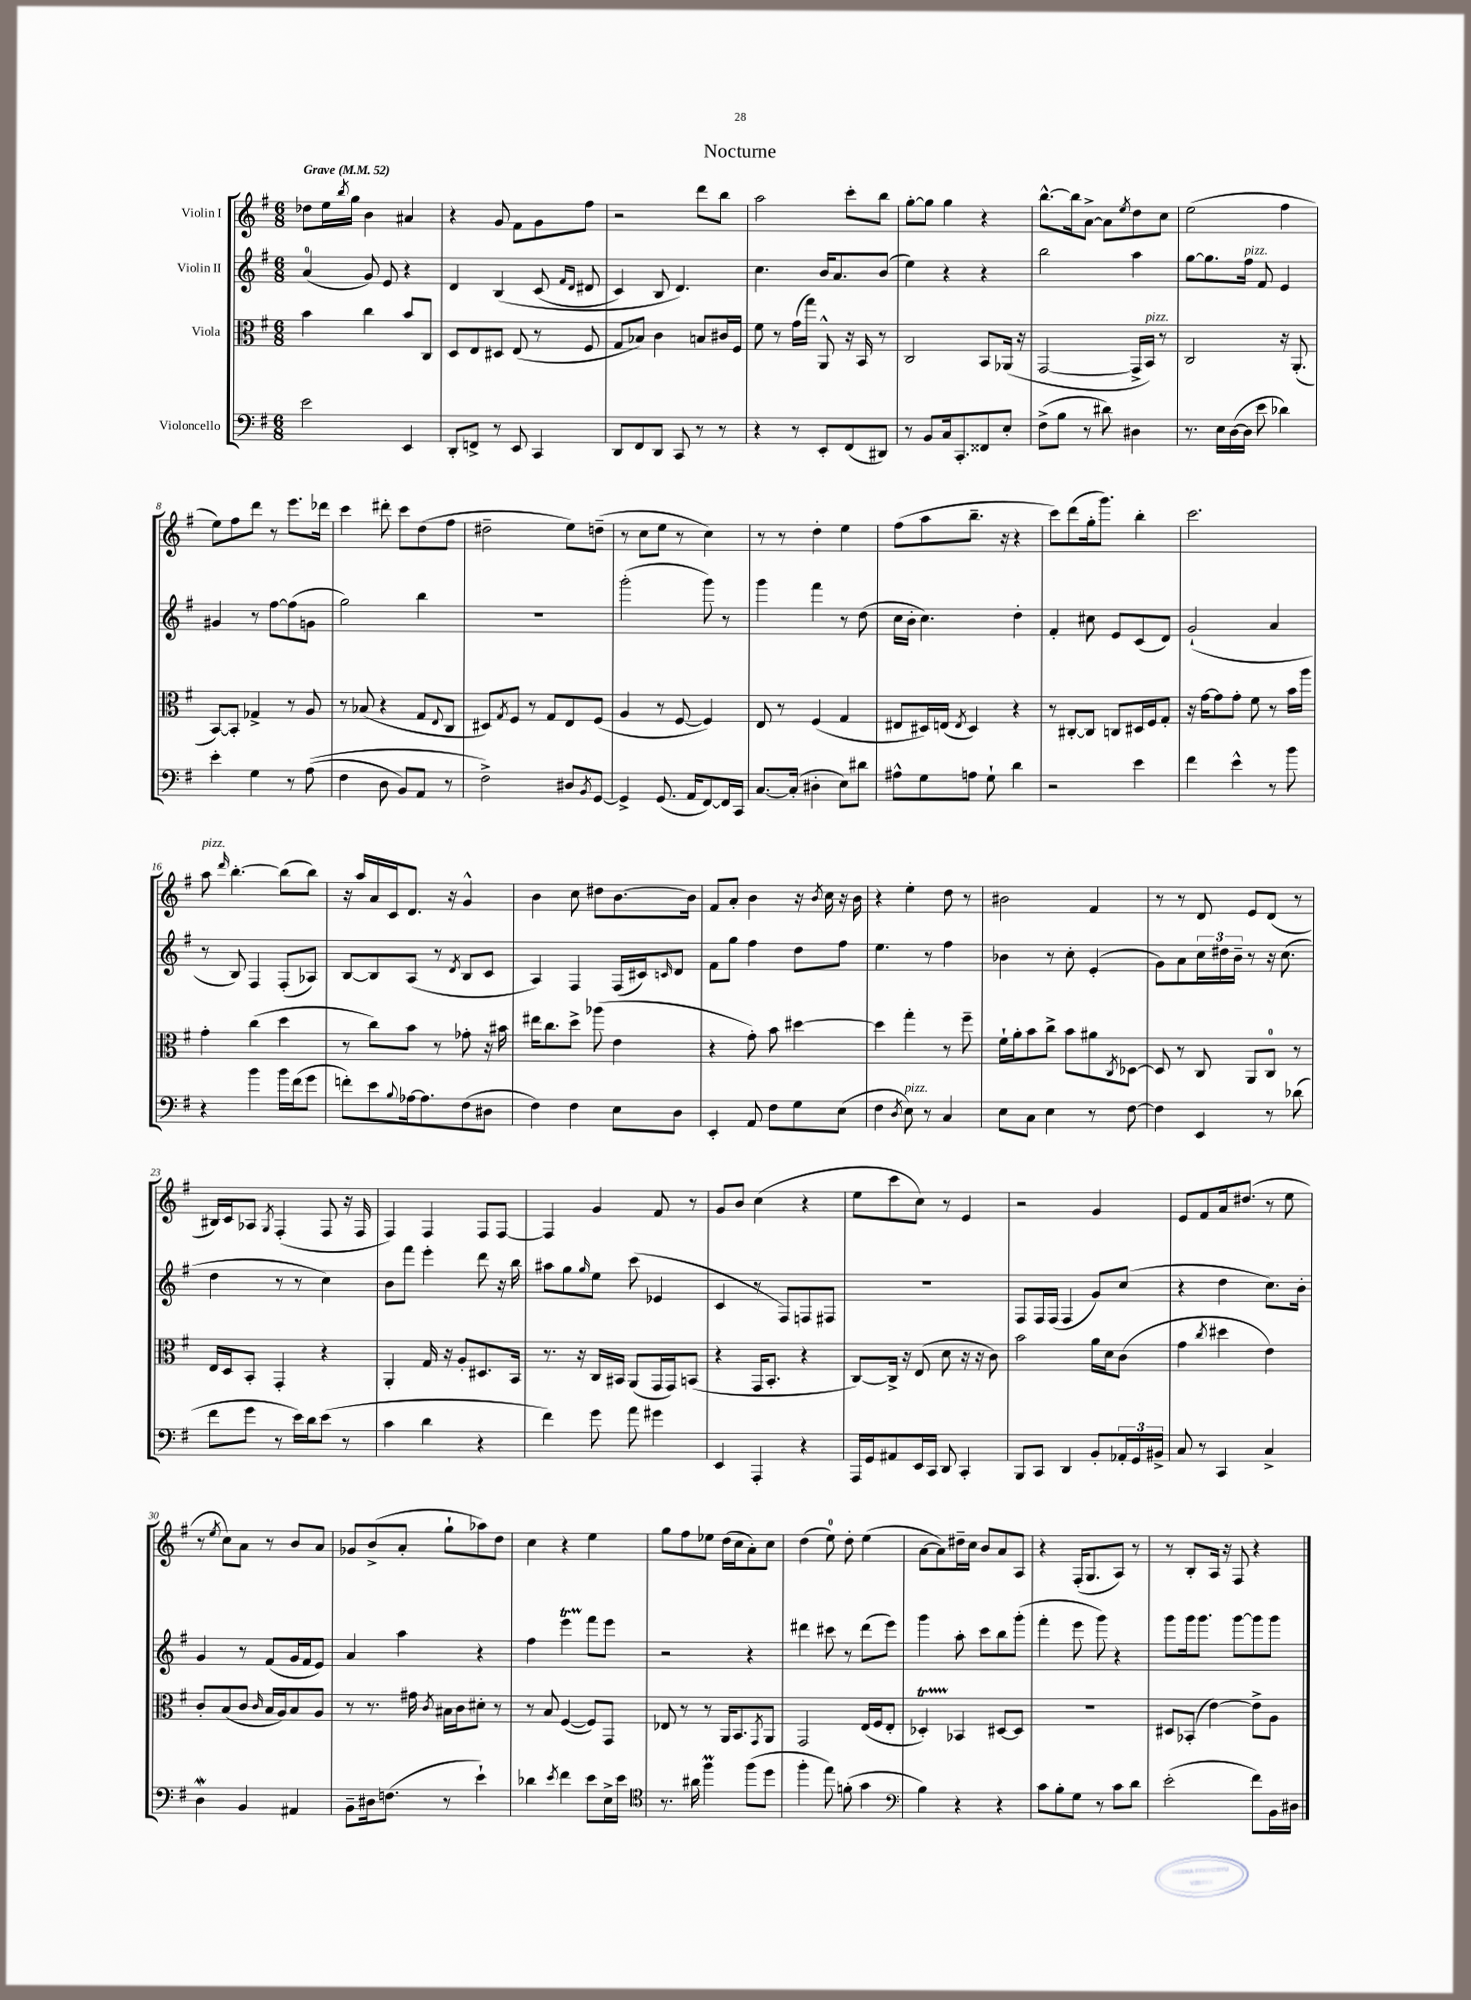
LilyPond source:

\header { title = "Nocturne" }
<<
\new StaffGroup <<
\new Staff = "s0" \with { instrumentName = "Violin I" } {
    \clef treble \key g \major \numericTimeSignature \time 6/8 \tempo "Grave" 4 = 52
    des''8 e''16 \acciaccatura { b''8 } g''16 b'4 ais'4 |
    r4 g'8 fis'8 g'8 fis''8 |
    r2 d'''8 b''8 |
    a''2 c'''8-. b''8 |
    g''8~-. g''8 g''4 r4 |
    b''8.~-^ b''16 a'8~-> a'8 \acciaccatura { e''8 } d''8 c''8 |
    e''2( fis''4 |
    e''8) fis''8 d'''8 r8 e'''8. des'''16 |
    c'''4 dis'''8-. c'''8 d''8( fis''8 |
    dis''2-- e''8) d''8--( |
    r8 c''8 e''8 r8 c''4) |
    r8 r8 d''4-. e''4 |
    fis''8( a''8 b''8.-- r16 r4 |
    c'''8) d'''8( g''16-. g'''8.) b''4-. |
    c'''2. |
    a''8^\markup { \italic "pizz." } \grace { d'''16 } b''4.~-. b''8( b''8) |
    r16 a''16 a'16 c'16 d'8. r16 g'4-^ |
    b'4 c''8 dis''8 b'8.~ b'16 |
    fis'8 a'8-. b'4 r16 \acciaccatura { b'8 } c''16 r16 b'16 |
    r4 e''4-. d''8 r8 |
    bis'2 fis'4 |
    r8 r8 d'8 e'8 d'8( r8 |
    bis16) c'16 aes8 \acciaccatura { g8 } fis4-.( fis8 r16 fis16 |
    fis4) fis4 fis8 fis8~ |
    fis4 g'4 fis'8 r8 |
    g'8 b'8 c''4( r4 |
    e''8 c'''8 c''8) r8 e'4 |
    r2 g'4 |
    e'8 fis'8 a'16 dis''8.( r8 e''8 |
    r8 \acciaccatura { e''8 } c''8) a'8 r8 b'8 a'8 |
    ges'8 b'8->( a'8-. g''8-! aes''8) d''8 |
    c''4 r4 e''4 |
    g''8 fis''8 ees''8 d''16( c''16 a'8-.) c''8 |
    d''4( e''8-0) d''8-. e''4( |
    a'8~ a'8) dis''16-- c''16 b'8 a'8 a8 |
    r4 fis16-.( g8. a8) r8 |
    r8 b8-. a16 r16 fis8 r4 \bar "|." |
}
\new Staff = "s1" \with { instrumentName = "Violin II" } {
    \clef treble \key g \major \numericTimeSignature \time 6/8
    a'4-0( g'8) e'8 r4 |
    d'4 b4\( c'8( \grace { fis'16 d'16 } dis'8 |
    c'4) b8 d'4.\) |
    c''4. b'16 a'8. b'8( |
    e''4) r4 r4 |
    b''2 a''4 |
    g''8~ g''8. fis''16^\markup { \italic "pizz." } fis'8 e'4 |
    gis'4 r8 fis''8~ fis''8( g'8 |
    g''2) b''4 |
    R2. |
    g'''2-.( g'''8) r8 |
    g'''4 fis'''4 r8 d''8( |
    c''16 b'16-. c''4.) d''4-. |
    fis'4-. cis''8 e'8 c'8( d'8) |
    g'2-!( a'4 |
    r8 b8) fis4 fis8-.( aes8) |
    b8~ b8 a8( r8 \acciaccatura { d'8 } b8 c'8 |
    a4) fis4 fis16( cis'16) \grace { c'16 } d'8 |
    fis'8 g''8 fis''4 d''8 fis''8 |
    e''4. r8 fis''4 |
    bes'4 r8 c''8-. e'4-.( |
    g'8) a'8 \tuplet 3/2 { c''16 dis''16 b'16-- } r8 r16 c''8.( |
    d''4 r8 r8 c''4) |
    b'8 fis'''8 e'''4-. d'''8 r16 b''16 |
    ais''8 g''8 \grace { g''16 } e''8 c'''8( ees'4 |
    c'4 r8 fis8) f8 fis8 |
    R2. |
    fis8 fis16 fis16( fis4 g'8) c''8( |
    r4 d''4 c''8.) b'16-. |
    g'4 r8 fis'8( g'16 fis'16 e'8) |
    a'4 a''4 r4 |
    fis''4 e'''4\startTrillSpan fis'''8\stopTrillSpan e'''8 |
    r2 r4 |
    dis'''4 cis'''8 r8 dis'''8( e'''8) |
    g'''4 a''8-. c'''8 b''8 g'''8-.( |
    fis'''4-. e'''8 g'''8) r4 |
    g'''8 g'''16 g'''8. g'''8~ g'''8 g'''8 \bar "|." |
}
\new Staff = "s2" \with { instrumentName = "Viola" } {
    \clef alto \key g \major \numericTimeSignature \time 6/8
    b'4 c''4 b'8 c8 |
    d8 e8 dis8 e8( r8 fis8 |
    g8 bes8) c'4 b8 cis'16 fis16 |
    fis'8 r8 g'16( g''16) a,8-^ r16 b,16 r8 |
    c2 b,8 aes,16( r16 |
    g,2~ g,16-> b,16^\markup { \italic "pizz." }) r8 |
    c2 r16 a,8.-.( |
    b,8~) b,8-. ges4-> r8 a8 |
    r8 bes8( r4 g8 \appoggiatura { e8 } c8 |
    dis8) \acciaccatura { g8 } fis8 r8 g8 e8 fis8( |
    a4 r8 fis8~ fis4) |
    e8 r8 fis4( g4 |
    eis8 dis16) e16( \acciaccatura { e8 } dis4) r4 |
    r8 cis8~-. cis8 c8 dis16 fis16 g8-. |
    r16 g'16~ g'8 g'8-. fis'8 r8 b'16 a''16 |
    g'4-. c''4( d''4 |
    r8 c''8) b'8 r8 ges'8-. r16 bis'16 |
    eis''16 c''8. d''8-> aes''8( e'4 |
    r4 g'8-.) b'8 dis''4~ |
    dis''4 g''4-. r8 fis''8-- |
    fis'16-! a'16-. b'8 c''8-> b'8 ais'8 \acciaccatura { c8 } des8~ |
    des8 r8 c8 a,8 c8-0 r8 |
    e16 d16 b,8-. g,4-. r4 |
    a,4-. g16 r16 a8-. dis8. b,16 |
    r8. r16 c16 bis,16 a,8( g,16 g,16) b,8( |
    r4 g,16 b,8.-. r4 |
    c8~) c16-> r16 e8( d'8 r16 r16 c'8) |
    b'2 a'16 d'16 c'8( |
    g'4 \acciaccatura { c''8 } dis''4 e'4) |
    c'8-. b8( c'8 \grace { c'16 } b16 a16) b8 a8 |
    r8 r8. gis'16 \acciaccatura { c'8 } bis16 c'16 dis'8-. r8 |
    r8 b8 fis4~( fis8) g,8 |
    ees8 r8 r8 a,16 b,8. \acciaccatura { g,8 } a,8 |
    g,2 e16( fis16 e8-. |
    des4-.\startTrillSpan) bes,4\stopTrillSpan dis8~ dis8 |
    R2. |
    dis8 bes,8-.( e'4~) e'8-> a8 \bar "|." |
}
\new Staff = "s3" \with { instrumentName = "Violoncello" } {
    \clef bass \key g \major \numericTimeSignature \time 6/8
    e'2 e,4 |
    d,8-. f,8-> r8 e,8 c,4 |
    d,8 fis,8 d,8 c,8 r8 r8 |
    r4 r8 e,8-. fis,8( dis,8) |
    r8 b,8 c16 c,8.-. fisis,8 e8-. |
    fis8->( b8 r8 dis'8) dis4 |
    r8. e16 d16~( d16 e'8 des'4) |
    e'4-. g4 r8 a8(\( |
    fis4 d8 b,8) a,8 r8 |
    fis2->\) dis8 \acciaccatura { b,8 } g,8~ |
    g,4-> g,8.( a,16 fis,8~) fis,16 c,16 |
    c8.~ c16-.( dis4-. e8) dis'8 |
    ais8-^ g8 a8 g8-! d'4 |
    r2 e'4 |
    fis'4 e'4-^ r8 b'8 |
    r4 b'4 b'16 fis'16( g'8 |
    f'8-.) e'8 \appoggiatura { b8 } aes16~ aes8. fis8( dis8 |
    fis4) fis4 e8 d8 |
    e,4-. a,8 fis8 g8 e8( |
    fis4 \acciaccatura { d8 } e8^\markup { \italic "pizz." }) r8 c4 |
    e8 c8 e4 r8 fis8~ |
    fis4 e,4 r8 des'8( |
    fis'8 g'8 r8 e'16) d'16 e'8( r8 |
    c'4 d'4 r4 |
    fis'4) g'8 a'8 gis'4 |
    e,4 a,,4-. r4 |
    a,,16 g,16 ais,8 e,16 c,16 d,8 c,4-. |
    b,,8 c,8 d,4 b,8-. \tuplet 3/2 { aes,16-. g,16 bis,16-> } |
    c8 r8 c,4 c4-> |
    d4\mordent b,4 ais,4 |
    b,8-- dis16 f8.( r8 e'4-!) |
    des'4 \acciaccatura { e'8 } fis'4 e'8 e16-> e'16 |
    \clef tenor r8. ais'16 fis''4\prall fis''8( d''8 |
    fis''4-. e''8) f'8-.( g'4 |
    \clef bass b4) r4 r4 |
    c'8 b8-. g8 r8 c'8 d'8 |
    e'2-.( fis'8) b,16 dis16 \bar "|." |
}
>>
>>
